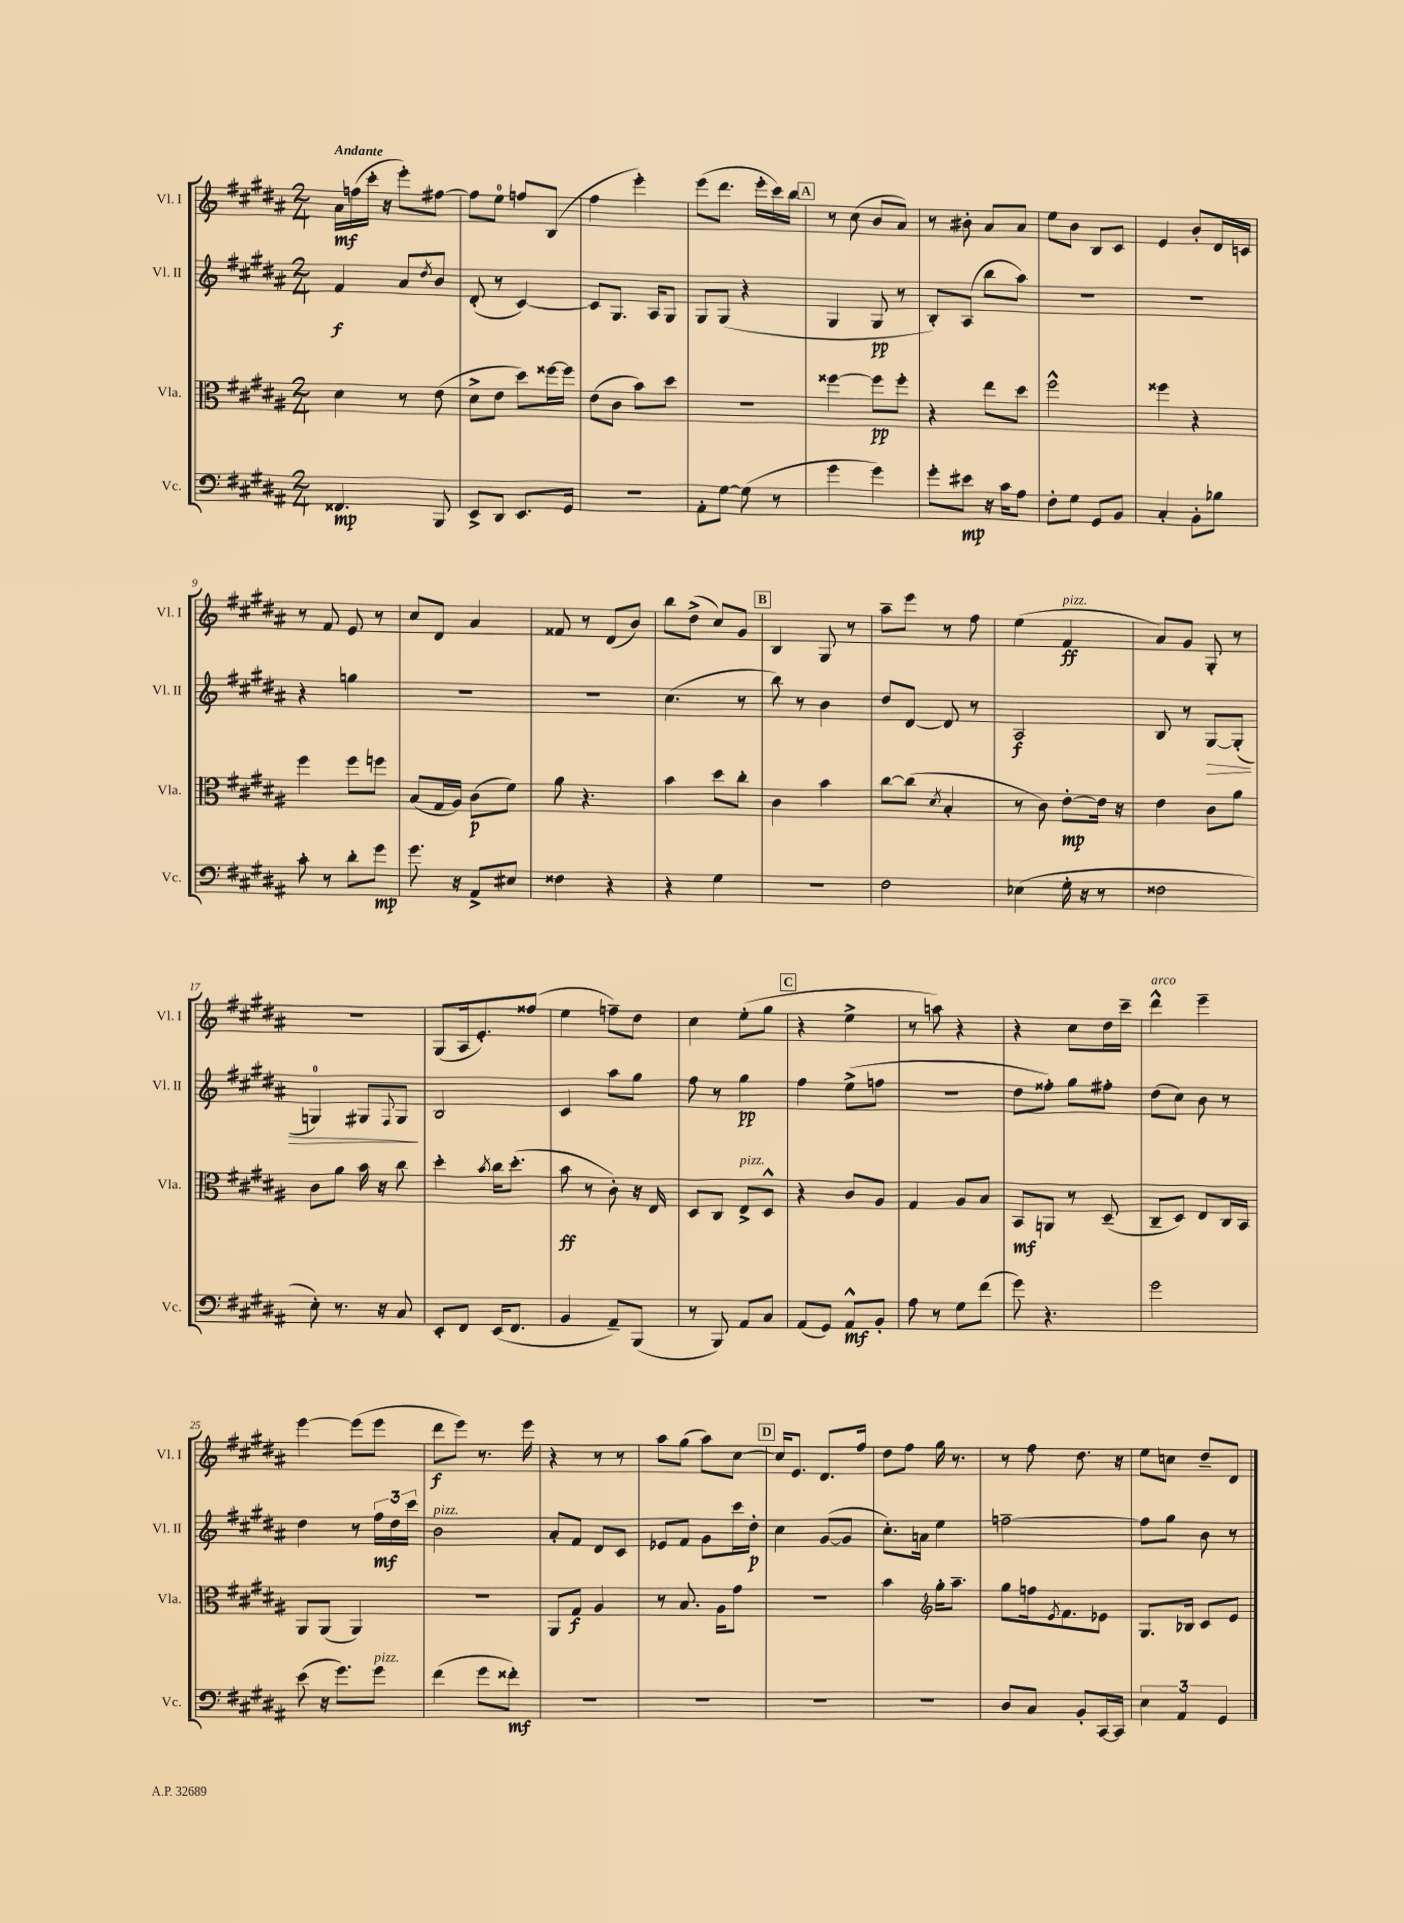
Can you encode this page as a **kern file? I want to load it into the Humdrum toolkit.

**kern	**kern	**kern	**kern
*staff4	*staff3	*staff2	*staff1
*clefF4	*clefC3	*clefG2	*clefG2
*k[f#c#g#d#a#]	*k[f#c#g#d#a#]	*k[f#c#g#d#a#]	*k[f#c#g#d#a#]
*M2/4	*M2/4	*M2/4	*M2/4
4.FF##/	4d#\	4f#/	16a#\LL
.	.	.	(16ff\
.	.	.	16ccc#'\JJ
.	.	.	16r
.	8r	8a#/L	8eee'\L)
.	.	8qdd#/	.
8BBB/	(8e\	8b/J	[8ff#\J
=	=	=	=
8EE^/L	8d#^\L	(8d#'/	8ff#\]L
8DD#/J	8e\J	8r	8ee\J
8.EE/L	8dd#\L)	[4c#/)	8ff/L
.	[16ff##\L	.	(8B/J
16GG#/Jk	16ff##\]JJ	.	.
=	=	=	=
2r	(8e\L	8c#/]L	4ff#\
.	8c#\J	8.G#/J	.
.	8b\L)	.	4eee'\)
.	.	16A#/LK	.
.	8dd#\J	8G#/J	.
=	=	=	=
8AA#'\L	2r	8G#/L	(8eee\L
[8G#\J	.	(8G#/J	8.ddd#\J
(8G#\]	.	4r	.
.	.	.	16eee'\LL
8r	.	.	16ccc#\)
.	.	.	16bb\JJ
=	=	=	=
4g#\	[4ff##\	4G#/	8r
.	.	.	(8cc#\
4g#\)	8ff##\]L	8G#/	8b/L
.	8ff##'\J	8r	8a#/J)
=	=	=	=
8g#'\L	4r	8B'/L)	8r
8e#\J	.	(8A#/J	8b#'\
16r	8ee\L	8bb\L	8a#/L
16c#\LK	.	.	.
8A#\J	8dd#\J	8aa#\J)	8a#/J
=	=	=	=
8F#'\L	2ff#^^\	2r	8ee\L
8G#\J	.	.	8b\J
8GG#/L	.	.	8B/L
8BB/J	.	.	8c#/J
=	=	=	=
4C#'/	4ff##\	2r	4e/
8BB'\L	4r	.	8b'/L
8B-\J	.	.	16d#/L
.	.	.	16c/JJ
=	=	=	=
8c#'\	4ff#\	4r	8r
8r	.	.	8f#/
8d#'\L	8ff#\L	4gg\	8e/
8g#\J	8ff\J	.	8r
=	=	=	=
8.g#\	(8B/L	2r	8cc#/L
.	16G#/L	.	8d#/J
16r	16A#/JJ)	.	.
8AA#^/L	(8c#\L	.	4a#/
8E#/J	8f#\J)	.	.
=	=	=	=
4F##\	8a#\	2r	8f##/
.	4.r	.	8r
4r	.	.	(8d#/L
.	.	.	8b/J)
=	=	=	=
4r	4b\	(4.cc#\	8bb\L
.	.	.	(8dd#^\J
4G#\	8dd#\L	.	8cc#/L)
.	8cc#'\J	8r	8g#/J
=	=	=	=
2r	4c#\	8bb\)	4B/
.	.	8r	.
.	4b\	4b\	8G#/
.	.	.	8r
=	=	=	=
2F#\	[8cc#\L	8dd#/L	8aa#~\L
.	(8cc#\]J	[8d#/J	8eee\J
.	8qd#/	.	.
.	4B'/	8d#/]	8r
.	.	8r	8ff#\
=	=	=	=
(4E-\	8r	2A#/	(4ee\
.	8c#\)	.	.
16G#'\	[8e'\L	.	4f#/
16r	.	.	.
8r	16e\]Jk	.	.
.	16r	.	.
=	=	=	=
2F##\	4e\	8B/	8a#/L)
.	.	8r	8g#/J
.	8c#\L	[8G#/L	8G#'/
.	8a#\J	(8G#'/]J	8r
=	=	=	=
8E'\)	8c#\L	4G/)	2r
8.r	8a#\J	.	.
.	16b\	8G#/L	.
16r	16r	.	.
.	.	8qqF#/	.
8C#/	8cc#\	8G#/J	.
=	=	=	=
8EE'/L	4dd#'\	2B/	(8G#/L
8FF#/J	.	.	16A#/k
.	.	.	8.e'/)
.	8qb/	.	.
(16EE/LK	16cc#\LK	.	.
8.FF#/J	(8.dd#'\J	.	.
.	.	.	(8ff##/J
=	=	=	=
4BB/	8b\	4c#/	4ee\
.	8r	.	.
8AA#~/L)	8c#'\)	8aa#\L	8ff~\L)
(8BBB/J	16r	8gg#\J	8dd#\J
.	16E/	.	.
=	=	=	=
8r	8D#/L	8ff#\	4cc#\
8BBB/)	8C#/J	8r	.
8AA#/L	8E^/L	4gg#\	(8ee'\L
8C#/J	8D#^^/J	.	8gg#\J
=	=	=	=
(8AA#/L	4r	4ff#\	4r
8GG#/J)	.	.	.
8AA#^^/L	8c#/L	(8ee^\L	4ee^\
8BB'/J	8A#/J	8ff\J	.
=	=	=	=
8A#\	4G#/	2r	8r
8r	.	.	8aa\)
8G#\L	8A#/L	.	4r
(8f#\J	8B/J	.	.
=	=	=	=
8g#\)	8BB/L	8dd#\L	4r
4.r	8AA/J	8ff##'\J)	.
.	8r	8gg#\L	8cc#\L
.	(8D#~/	8ff#'\J	16dd#\L
.	.	.	16ccc#~\JJ
=	=	=	=
2g#\	8C#~/L	(8dd#\L	4ddd#^^\
.	8D#/J)	8cc#\J)	.
.	8E/L	8b\	4eee~\
.	16C#/L	8r	.
.	16BB/JJ	.	.
=	=	=	=
(8e\	8AA#/L	4dd#\	[4eee\
16r	(8AA#/J	.	.
8.g#\L)	.	.	.
.	4AA#/)	8r	(8eee\]L
8g#\J	.	24ff#\LL	8eee\J
.	.	24dd#\	.
.	.	24ccc#\JJ	.
=	=	=	=
(4f#\	2r	2b\	8ddd#\L
.	.	.	8eee\J)
8g#\L	.	.	8.r
8f##'\J)	.	.	.
.	.	.	16eee\
=	=	=	=
2r	8AA#/L	8a#'/L	4r
.	8G#/J	8f#/J	.
.	4A#/	8d#/L	8r
.	.	8c#/J	8r
=	=	=	=
2r	8r	8e-/L	8aa#\L
.	8.B/	8f#/J	(8gg#\J
.	.	8g#\L	8aa#\L)
.	16A#\LK	.	.
.	8g#\J	16ccc#\L	[8cc#\J
.	.	16dd#'\JJ	.
=	=	=	=
2r	2r	4cc#\	16cc#/]LK
.	.	.	8.e/J
.	.	([8g#/L	8.d#/L
.	.	8g#/]J	.
.	.	.	16ff#/Jk
=	=	=	=
2r	4b\	8.cc#'\L)	8dd#\L
.	.	.	8ff#\J
.	.	16a\Jk	.
*	*clefG2	*	*
.	16gg#'\LK	4ee\	16gg#\
.	8.aa#~\J	.	8.r
=	=	=	=
8D#/L	8gg#\L	[2ff~\	8r
8C#/J	16ff\k	.	8ff#\
.	8qe/	.	.
.	8.f#\	.	.
8BB'/L	.	.	8.dd#\
[16CC#/L	8e-\J	.	.
16CC#/]JJ	.	.	16r
=	=	=	=
6E\	8.G#/L	8ff\]L	8ee\L
.	.	8gg#\J	8cc\J
6AA#/	.	.	.
.	16B-/Jk	.	.
.	8c#/L	8b\	8dd#~/L
6GG#/	.	.	.
.	8e/J	8r	8d#/J
==	==	==	==
*-	*-	*-	*-
